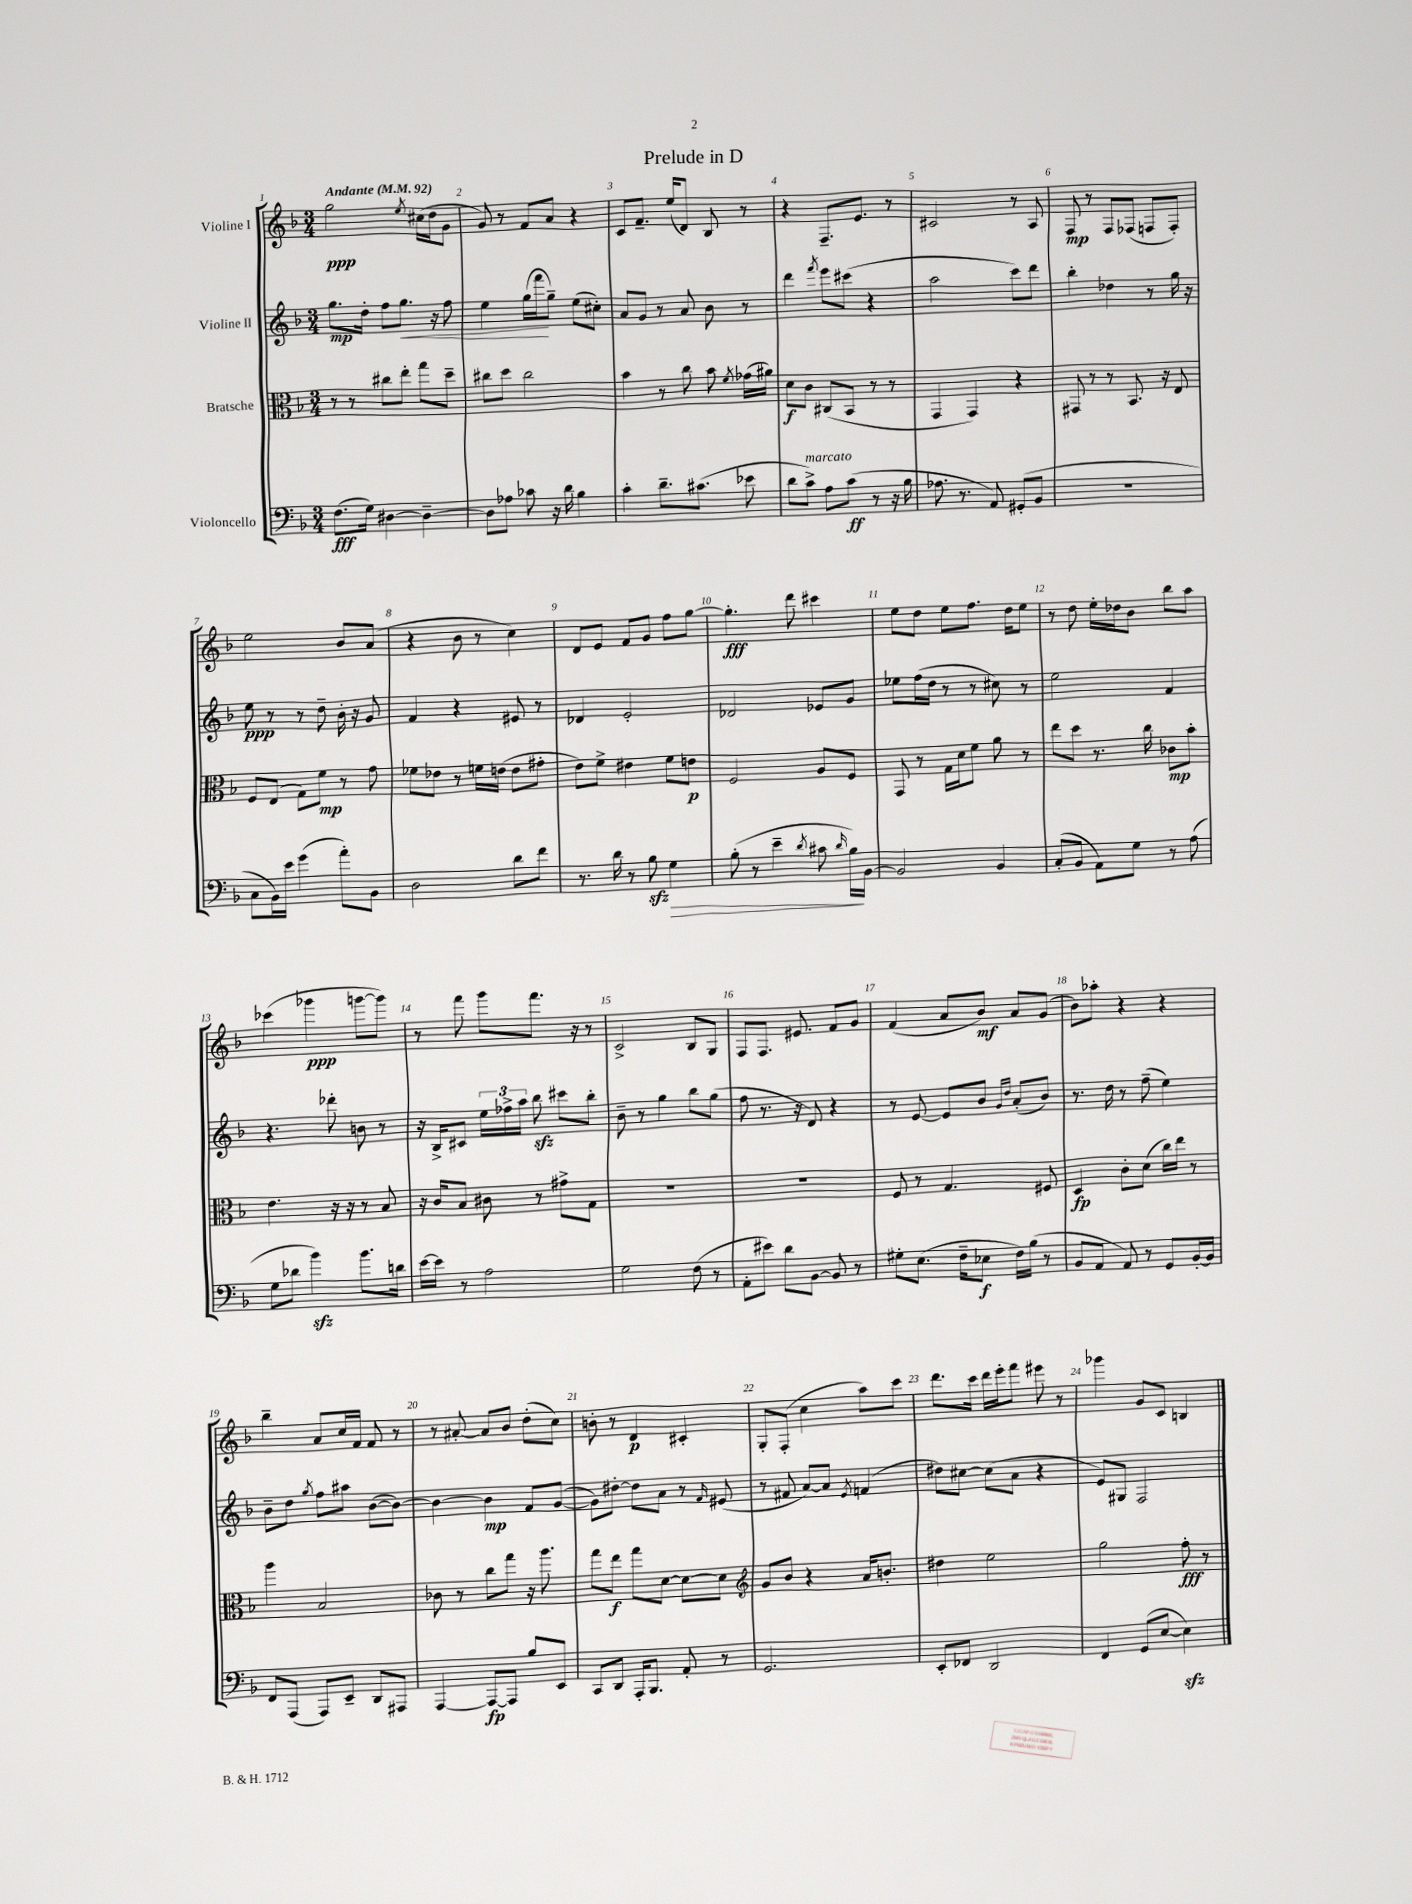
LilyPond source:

\header { title = "Prelude in D" }
<<
\new StaffGroup <<
\new Staff = "s0" \with { instrumentName = "Violine I" } {
    \clef treble \key f \major \numericTimeSignature \time 3/4 \tempo "Andante" 4 = 92
    \autoBeamOff g''2\ppp \acciaccatura { e''8 } cis''16[( d''16 g'8] |
    g'8) r8 f'8[ a'8] r4 |
    c'8[ f'8.]-- e''16[( d'8]) bes8 r8 |
    r4 f8.[-- e'8.] r8 |
    cis'2 r8 a8 |
    f8\mp r8 f8[ fes8]( f8[ f8]-.) |
    e''2 bes'8[ a'8]( |
    r4 bes'8 r8 c''4) |
    d'8[ e'8] f'8[ g'8] f''8[ g''8]~ |
    g''4.-.\fff d'''8 cis'''4 |
    e''8[ d''8] e''8[ f''8.] d''16[ e''8] |
    r8 d''8 e''16[-. des''16 bes'8] bes''8[ a''8] |
    ces'''4( ges'''4\ppp g'''8[~ g'''8]) |
    r8 f'''8 g'''8[ f'''8.] r16 r8 |
    c'2-> bes8[ g8] |
    f8[ f8.] eis'8. f'8[ g'8] |
    f'4( a'8[ bes'8]\mf) a'8[ g'8]( |
    bes'8[) aes''8]-. r4 r4 |
    bes''4-- a'8[ c''16 f'16] f'8 r8 |
    r8 ais'8~-. ais'8[ bes'8] d''8[-.( c''8]) |
    b'8-. r8 d'4\p cis'4-. |
    g8[-. f8]-.( c''4 a''8[) c'''8] |
    d'''8.[ c'''16] d'''16[ e'''16-. f'''8] eis'''8 r8 |
    ges'''4 g'8[ c'8] b4 \bar "|." |
}
\new Staff = "s1" \with { instrumentName = "Violine II" } {
    \clef treble \key f \major \numericTimeSignature \time 3/4
    \autoBeamOff g''8.[\mp d''16]-. f''8[ g''8.]\< r16 f''8 |
    e''4 g''16[( f'''16\! g''8]--) e''8[( cis''8]-.) |
    a'8[ g'8] r8 a'8 bes'8 r8 |
    d'''4 \acciaccatura { f'''8 } e'''8[ cis'''8]( r4 |
    a''2 c'''8[) d'''8] |
    bes''4-. des''4 r8 g''16 r16 |
    e''8\ppp r8 r8 d''8-- bes'16-. r16 g'8 |
    f'4 r4 eis'8 r8 |
    des'4 e'2-. |
    des'2 ees'8[ g'8] |
    ees''8[ f''16( d''16] r8 r8 cis''8) r8 |
    e''2 f'4 |
    r4. des'''8-. b'8 r8 |
    r16 bes16[-> cis'8] \tuplet 3/2 { e''16[ fes''16-> a''16] } bes''8\sfz cis'''8[ bes''8]-. |
    bes'8-- r8 g''4 bes''8[ g''8]( |
    f''8 r8. r16 d'8) r4 |
    r8 e'8~ e'8[ bes'8] \grace { g'16[ d''16] } a'8[-.( bes'8]) |
    r8. d''16 r8 f''8--( e''4) |
    bes'8[-- d''8] \acciaccatura { g''8 } f''8[ ais''8] bes'8[~( bes'8]~) |
    bes'4~ bes'4\mp f'8[ g'8]~( |
    g'8[) dis''8]~-. dis''8[ a'8] r8 \grace { f'16 } eis'8( |
    r8 fis'8 a'8[~) a'8] \acciaccatura { e'8 } f'4( |
    dis''8[) cis''8]~ cis''8[( a'8] r4 |
    e'8[) gis8] f2 \bar "|." |
}
\new Staff = "s2" \with { instrumentName = "Bratsche" } {
    \clef alto \key f \major \numericTimeSignature \time 3/4
    \autoBeamOff r8 r8 cis''8[ e''8]-. g''8[ d''8]-- |
    cis''8[ d''8] cis''2 |
    bes'4 r8 c''8 bes'8 \acciaccatura { f'8 } ges'16[( ais'16]) |
    d'8[\f c'8] cis8[( bes,8] r8 r8 |
    g,4 g,4) r4 |
    gis,8 r8 r8 bes,8. r16 e8 |
    f8[ e8]( g8[) f'8]\mp r8 g'8 |
    fes'8[ ees'8] r8 f'16[ e'16]( e'8[ gis'8]-. |
    e'8[) f'8]-> eis'4 f'8[ e'8]\p |
    f2 a8[ f8] |
    g,8 r8 g16[ d'16 f'8] a'8 r8 |
    e''8[ d''8] r8. c''16 ces'8[\mp bes'8]-. |
    e'4. r16 r16 r8 bes8 |
    r16 c'16[ bes8] cis'8 r8 gis'8[-> g8] |
    R2. |
    R2. |
    f8 r8 g4. fis8 |
    d4\fp c'8[-. d'8]( c''16[) e''16] r8 |
    a''4 bes2 |
    ces'8 r8 c''8[ g''8] r16 a''8. |
    g''8[ e''8]\f g''8[ d'8]~ d'8[~ d'8] |
    \clef treble g'8[ bes'8] r4 a'16[ b'8.]-. |
    dis''4 e''2 |
    g''2 f''8-.\fff r8 \bar "|." |
}
\new Staff = "s3" \with { instrumentName = "Violoncello" } {
    \clef bass \key f \major \numericTimeSignature \time 3/4
    \autoBeamOff f8.[\fff( g16]) dis4~ dis4~-- |
    dis8[ aes8] ces'8 r16 d'16 bes4 |
    c'4-. d'8.[-- cis'8.]( ees'8 |
    d'8[ c'8]->^\markup { \italic "marcato" }) a8[ c'8]\ff( r8 r16 bes16 |
    aes8. r8. a,8) gis,8[-.( bes,8] |
    R2. |
    c8[ bes,16) e'16] g'4( a'8[-.) bes,8] |
    d2 d'8[ f'8] |
    r8. d'16 r8 bes8\sfz\> g4 |
    bes8-.( r8 e'4-- \acciaccatura { d'8 } cis'8 \grace { d'16 } bes16[\!) bes,16]~ |
    bes,2 bes,4 |
    c8[-.( bes,8] a,8[) g8] r8 a8( |
    g8[ des'8] bes'4\sfz) bes'8.[ d'16] |
    e'16[~ e'16] r8 a2 |
    g2 f8( r8 |
    a,8[-. eis'8]) d'8[ bes,8]~ bes,8 r8 |
    gis8[-. e8.]( f16[-- ees8]\f f16[) bes16]( r8 |
    bes,8[ a,8] a,8) r8 g,8[ bes,16~-. bes,16] |
    f,8[ a,,8]( a,,8[) e,8]-- d,8[ ais,,8] |
    a,,4~ a,,8[~\fp a,,8] bes8[ e,8] |
    c,8[ d,8] a,,16[-. bes,,8.] a,8-. r8 |
    g,2. |
    e,8[-. fes,8] d,2 |
    f,4 g,8[( e8]~ e4\sfz) \bar "|." |
}
>>
>>
\layout { \context { \Score \override BarNumber.break-visibility = ##(#f #t #t) barNumberVisibility = #all-bar-numbers-visible } }
